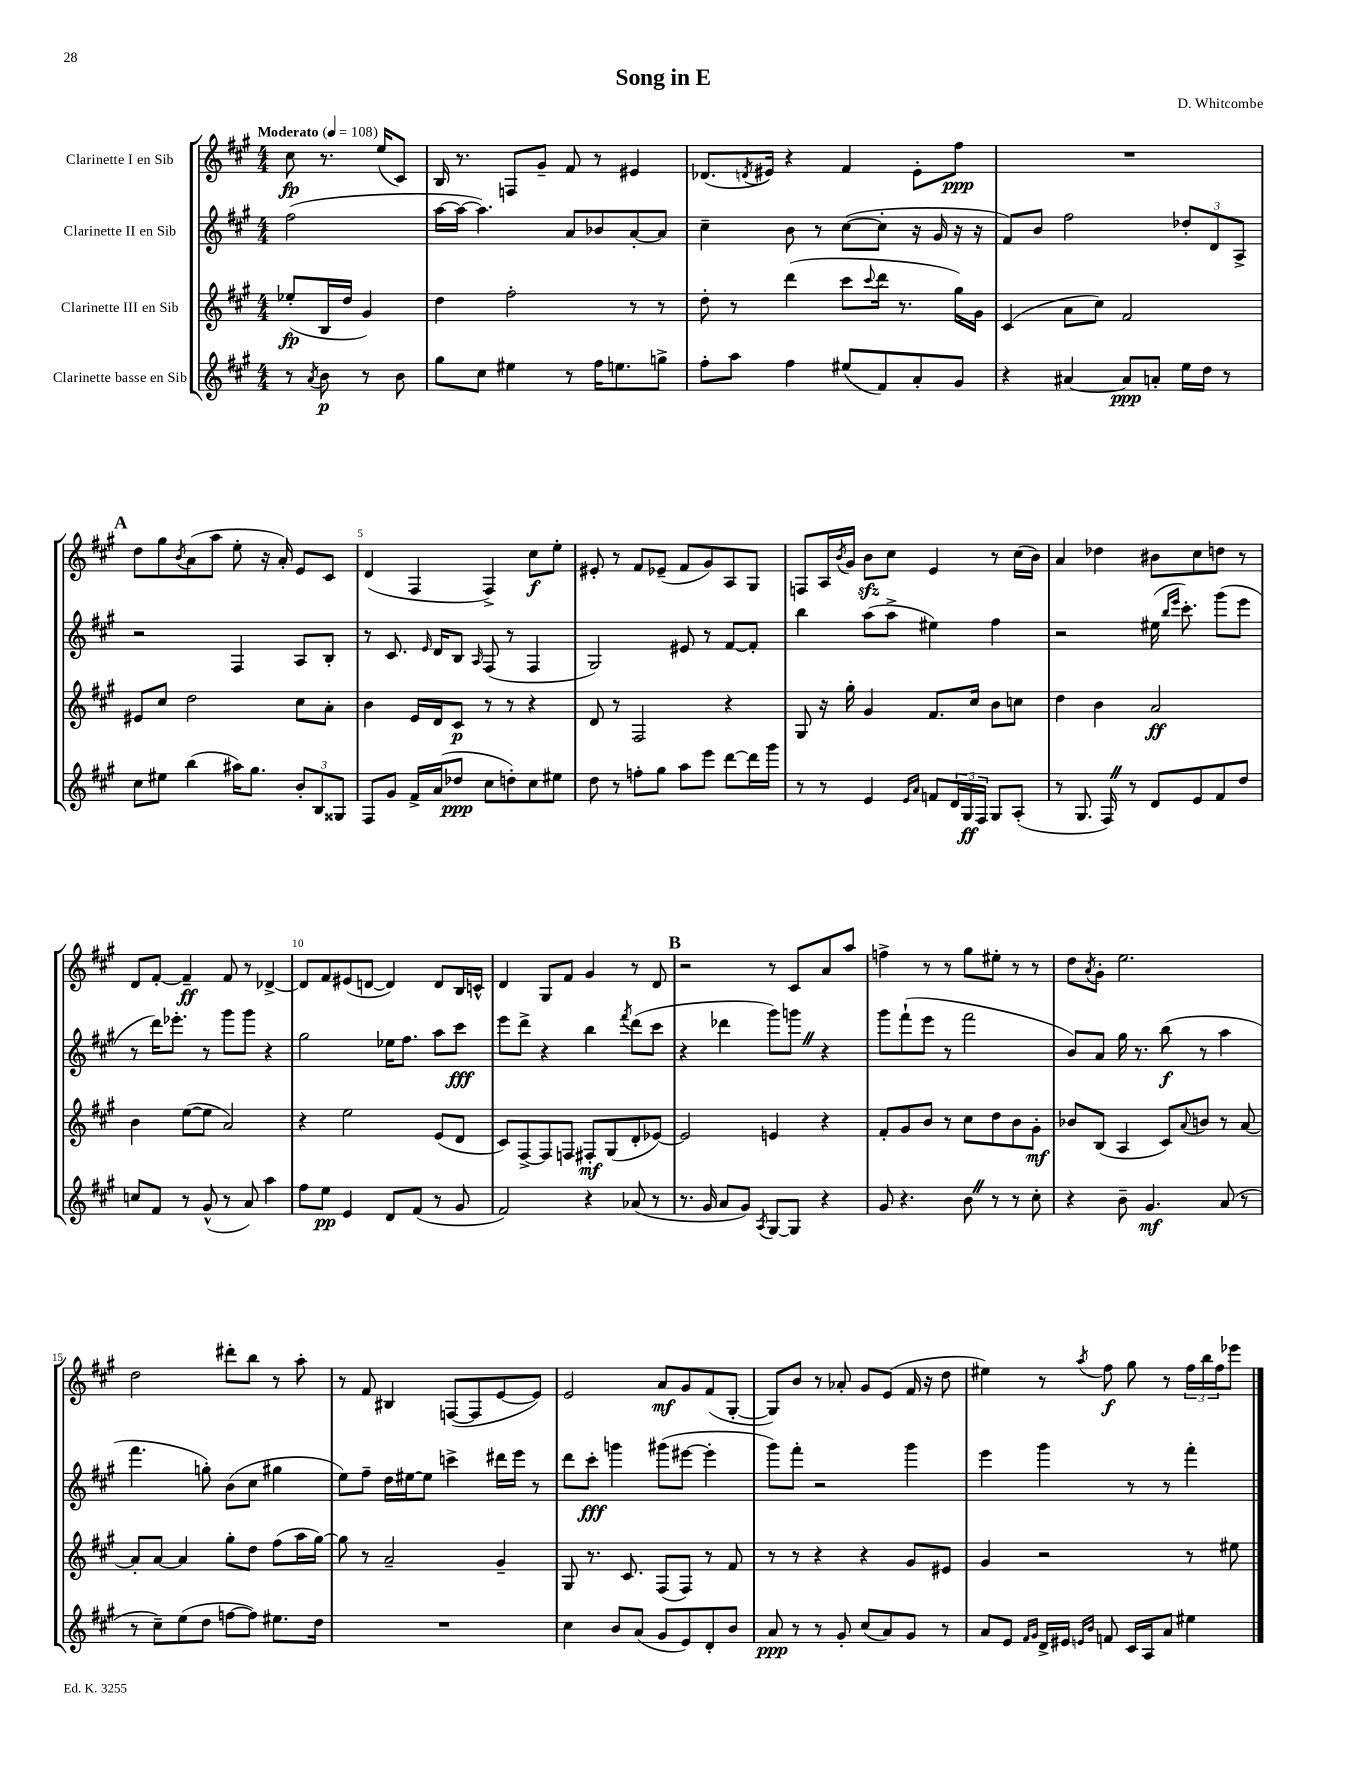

**kern	**kern	**kern	**kern
*staff4	*staff3	*staff2	*staff1
*clefG2	*clefG2	*clefG2	*clefG2
*k[f#c#g#]	*k[f#c#g#]	*k[f#c#g#]	*k[f#c#g#]
*M4/4	*M4/4	*M4/4	*M4/4
*MM108	*MM108	*MM108	*MM108
8r	(8ee-'	(2ff#	8cc#
8qa	.	.	.
8b	16B	.	8.r
.	16dd	.	.
8r	4g#)	.	.
.	.	.	(16ee
8b	.	.	8c#)
=	=	=	=
8gg#	4dd	[16aa	16B
.	.	16aa_	8.r
8cc#	.	4.aa])	.
4ee#	2ff#'	.	8F
.	.	.	8g#~
8r	.	8a	8f#
16ff#	.	8b-	8r
8.ee	.	.	.
.	8r	[8a'	4e#
8gg^	8r	8a]	.
=	=	=	=
8ff#'	8dd'	4cc#~	(8.d-
8aa	8r	.	.
.	.	.	8qd
.	.	.	16e#)
4ff#	(4ddd	8b	4r
.	.	8r	.
(8ee#	8ccc#	([8cc#	4f#
.	8qqccc#	.	.
8f#)	16ddd	8cc#']	.
.	8.r	.	.
8a'	.	16r	8e#'
.	.	16g#	.
8g#	16gg#)	16r	8ff#
.	16g#	16r	.
=	=	=	=
4r	(4c#	8f#)	1r
.	.	8b	.
[4a#	8a	2ff#	.
.	8cc#)	.	.
8a#]	2f#	.	.
8a'	.	.	.
16ee	.	12dd-'	.
16dd	.	.	.
.	.	12d	.
8r	.	.	.
.	.	12A^	.
=	=	=	=
8cc#	8e#	2r	8dd
8ee#	8cc#	.	8gg#
.	.	.	8qb
(4bb	2dd	.	(8a
.	.	.	8aa
16aa#)	.	4F#	8ee'
8.gg#	.	.	.
.	.	.	16r
.	.	.	16a')
12b'	8cc#	8A	8e
12B	.	.	.
.	8a'	8B'	8c#
12G##	.	.	.
=	=	=	=
8F#	4b	8r	(4d
8g#	.	8.c#	.
16f#^	16e	.	4F#
.	.	16qqe	.
(16a	16d	16d	.
8dd-	8c#	8B	.
.	.	16qqA	.
8cc#	8r	(8F#	4F#^)
8dd')	8r	8r	.
8cc#	4r	4F#	8cc#
8ee#	.	.	8ee'
=	=	=	=
8dd	8d	2G#)	8e#'
8r	8r	.	8r
8ff'	2F#	.	8f#
8gg#	.	.	(8e-~
8aa	.	8e#	8f#
8eee	.	8r	8g#)
[8ddd	4r	[8f#	8A
16ddd]	.	8f#']	8G#
16ggg#	.	.	.
=	=	=	=
8r	8G#	4bb	8F
8r	16r	.	16A
.	.	.	8qb
.	16gg#'	.	16g#
4e	4g#	(8aa	8b
.	.	8aa^	8cc#
16qqe	.	.	.
16qqa	.	.	.
8f	8.f#	4ee#)	4e
24d	.	.	.
24G#	.	.	.
.	16cc#	.	.
24F#	.	.	.
8G#	8b	4ff#	8r
(8A'	8cc	.	(16cc#
.	.	.	16b)
=	=	=	=
8r	4dd	2r	4a
8.G#	.	.	.
.	4b	.	4dd-
16F#)	.	.	.
8r	.	.	.
8d	2a	(16ee#	8b#
.	.	16qqbb	.
.	.	16qqeee	.
.	.	8.ccc#')	.
8e	.	.	8cc#
8f#	.	(8ggg#	8dd
8dd	.	8eee	8r
=	=	=	=
8cc	4b	8r	8d
8f#	.	16ddd)	[8f#'
.	.	8.eee-'	.
8r	([8ee	.	4f#~]
(8g#^^	8ee]	8r	.
8r	2a)	8ggg#	8f#
8a)	.	8ggg#	8r
4aa	.	4r	[4d-^
=	=	=	=
8ff#	4r	2gg#	8d-]
8ee	.	.	8f#
4e	2ee	.	(8e#
.	.	.	[8d
8d	.	16ee-	4d])
.	.	8.ff#	.
(8f#	.	.	.
8r	(8e	8aa	8d
8g#	8d	8ccc#	16B
.	.	.	16c^^
=	=	=	=
2f#)	8c#)	8eee	4d
.	[8F#^	8ddd^	.
.	8F#]	4r	8G#
.	8F	.	8f#
4r	8F#'	4bb	4g#
.	(8G#	.	.
.	.	8qfff#	.
(8a-	8d'	(8ddd	8r
8r	[8e-)	8ccc#	8d
=	=	=	=
8.r	2e-]	4r	2r
16g#	.	.	.
8a	.	4ddd-	.
8g#)	.	.	.
8qA	.	.	.
[8G#	4e	8ggg#)	8r
8G#]	.	8ggg	8c#
4r	4r	4r	8a
.	.	.	8aa
=	=	=	=
8g#	8f#'	8ggg#	4ff^
4.r	8g#	(8fff#`	.
.	8b	8eee	8r
.	8r	8r	8r
8b	8cc#	2fff#	8gg#
8r	8dd	.	8ee#'
8r	8b	.	8r
8cc#'	8g#'	.	8r
=	=	=	=
4r	8b-	8b)	8dd
.	.	.	8qa
.	(8B	8a	8g#'
8b~	4A	16gg#	2.ee
.	.	8.r	.
4.g#	.	.	.
.	8c#)	(8bb	.
.	8qqa	.	.
.	8b	8r	.
(8a	8r	4aa	.
8r	[8a	.	.
=	=	=	=
8r	8a']	4.fff#	2dd
8cc#~)	[8a	.	.
(8ee	4a]	.	.
8dd	.	8gg')	.
[8ff	8gg#'	(8b	8ddd#'
8ff])	8dd	8cc#	8bb
8.ee#	(8ff#	4gg#	8r
.	16aa	.	8aa'
16dd	[16gg#)	.	.
=	=	=	=
1r	8gg#]	8ee)	8r
.	8r	8ff#~	8f#
.	2a~	16dd	4B#
.	.	[16ee#	.
.	.	8ee#]	.
.	.	4ccc^	([8F
.	.	.	8F]
.	4g#~	16ddd#	[8e
.	.	16eee	.
.	.	8r	8e])
=	=	=	=
4cc#	8G#	8ddd	2e
.	8.r	8ccc#'	.
8b	.	4ggg	.
.	8.c#	.	.
(8a	.	.	.
8g#	(8F#	(8ggg#	8a
8e)	8F#)	[8eee#	8g#
8d'	8r	4eee#']	(8f#
8b	8f#	.	[8G#'
=	=	=	=
8a	8r	8ggg#)	8G#])
8r	8r	8fff#'	8b
8r	4r	2r	8r
8g#'	.	.	8a-'
(8cc#	4r	.	8g#
8a)	.	.	(8e
8g#	8g#	4ggg#	16f#
.	.	.	16r
8r	8e#	.	8dd
=	=	=	=
8a	4g#	4eee	4ee#)
8e	.	.	.
16qqf#	.	.	.
16qqg#	.	.	.
16d^	2r	4ggg#	8r
16e#	.	.	.
16qqe	.	.	.
16qqb	.	.	8qaa
8f	.	.	8ff#
16c#	.	8r	8gg#
16A	.	.	.
8a	.	8r	8r
4ee#	8r	4fff#'	24ff#
.	.	.	24bb
.	.	.	24ff#
.	8ee#	.	8eee-
==	==	==	==
*-	*-	*-	*-
